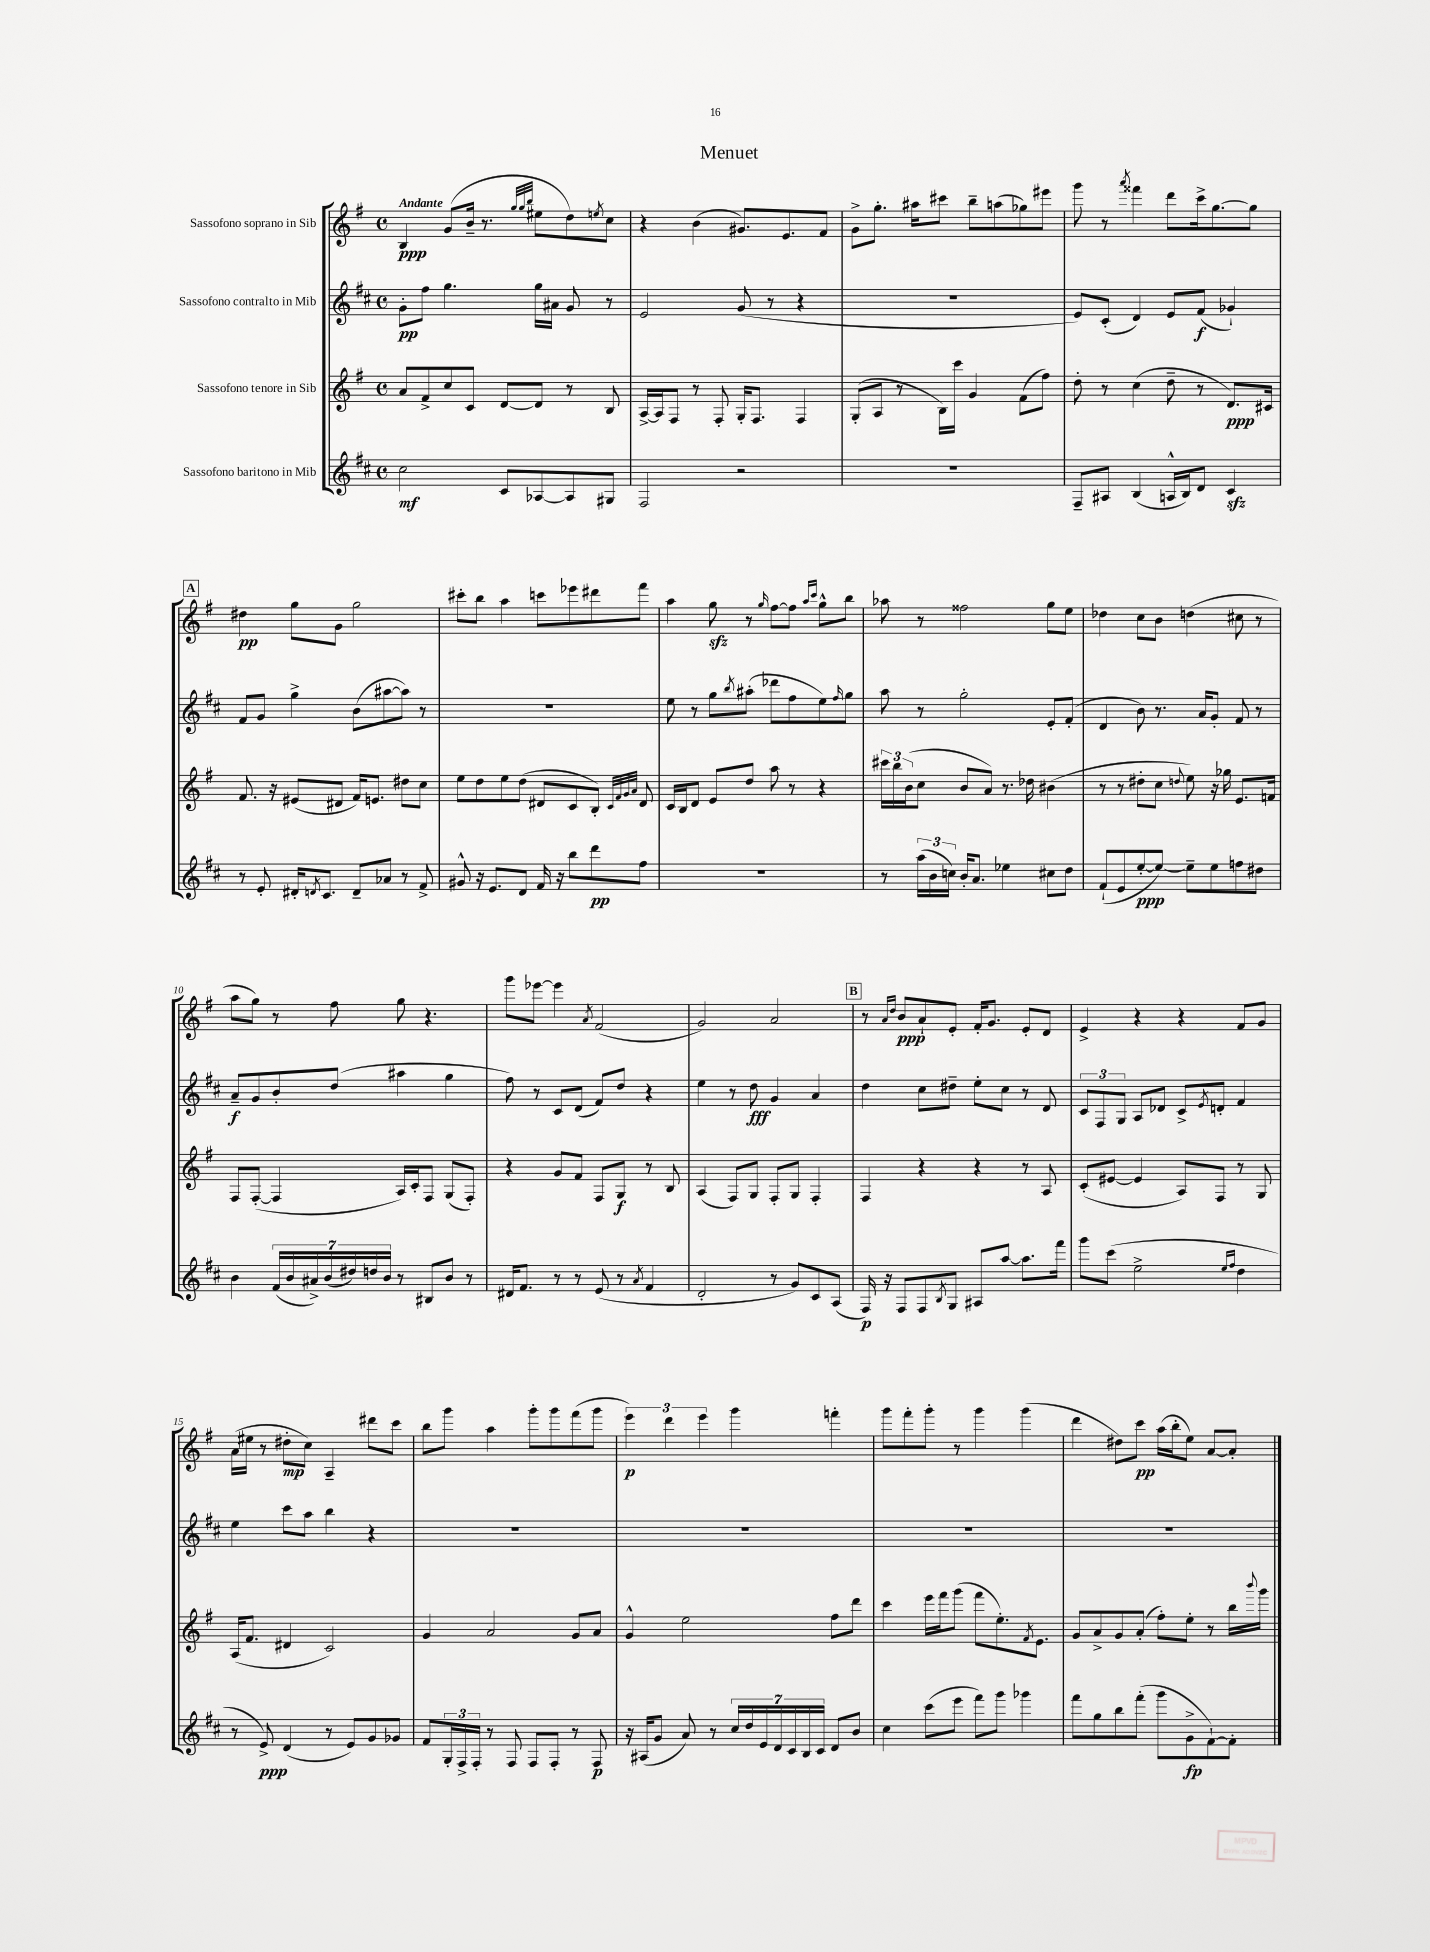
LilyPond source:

\header { title = "Menuet" }
<<
\new StaffGroup <<
\new Staff = "s0" \with { instrumentName = "Sassofono soprano in Sib" } {
    \clef treble \key g \major \defaultTimeSignature \time 4/4 \tempo "Andante"
    b4\ppp g'8( b'16-- r8. \grace { g''32 g''32 b''32 } eis''8 d''8) \acciaccatura { e''8 } c''8 |
    r4 b'4( gis'8.) e'8. fis'8 |
    g'8-> g''8.-. ais''16 cis'''8 b''8-- a''8( ges''8) eis'''8 |
    g'''8 r8 \acciaccatura { a'''8 } fisis'''4 d'''8 c'''16-> g''8.~ g''8 |
    \mark \markup { \box "A" } dis''4\pp g''8 g'8 g''2 |
    cis'''8-. b''8 a''4 c'''8 ees'''8 dis'''8 fis'''8 |
    a''4 g''8\sfz r8 \grace { g''16 } fis''8~ fis''8 \grace { a''16 c'''16 } g''8-^ b''8 |
    aes''8 r8 fisis''2 g''8 e''8 |
    des''4 c''8 b'8 d''4( cis''8 r8 |
    a''8 g''8) r8 fis''8 g''8 r4. |
    g'''8 ees'''8~ ees'''4 \acciaccatura { a'8 } fis'2( |
    g'2) a'2 |
    \mark \markup { \box "B" } r8 \grace { a'16 d''16 } b'8\ppp a'8-! e'8-. fis'16-. g'8. e'8-. d'8 |
    e'4-> r4 r4 fis'8 g'8 |
    a'16( eis''16 r8 dis''8-.\mp c''8) a4-- dis'''8 c'''8 |
    b''8 g'''8 a''4 g'''8-. g'''8 fis'''8( g'''8 |
    \tuplet 3/2 { e'''4\p) d'''4 e'''4 } g'''4 f'''4-. |
    g'''8 fis'''8-. g'''8-. r8 g'''4 g'''4( |
    d'''4 dis''8) c'''8\pp a''16( b''16-. e''8) a'8~ a'8-. \bar "|." |
}
\new Staff = "s1" \with { instrumentName = "Sassofono contralto in Mib" } {
    \clef treble \key d \major \defaultTimeSignature \time 4/4
    g'8-.\pp fis''8 g''4. g''16 ais'16 g'8 r8 |
    e'2 g'8( r8 r4 |
    R1 |
    e'8) cis'8-.( d'4) e'8 fis'8\f( ges'4-!) |
    \mark \markup { \box "A" } fis'8 g'8 g''4-> b'8( ais''8~ ais''8) r8 |
    R1 |
    e''8 r8 g''8 \acciaccatura { b''8 } ais''8-.( des'''8 fis''8 e''8) \grace { fis''16 } g''8 |
    a''8 r8 g''2-. e'8-. fis'8-.( |
    d'4 b'8) r8. a'16 g'8-. fis'8 r8 |
    a'8--\f g'8 b'8-. d''8( ais''4 g''4 |
    fis''8) r8 cis'8 d'8( fis'8) d''8 r4 |
    e''4 r8 d''8\fff g'4 a'4 |
    \mark \markup { \box "B" } d''4 cis''8 dis''8-- e''8-. cis''8 r8 d'8 |
    \tuplet 3/2 { cis'8 fis8 g8 } a8 des'8 cis'8-> \acciaccatura { e'8 } d'8-. fis'4 |
    e''4 cis'''8 a''8 b''4 r4 |
    R1 |
    R1 |
    R1 |
    R1 \bar "|." |
}
\new Staff = "s2" \with { instrumentName = "Sassofono tenore in Sib" } {
    \clef treble \key g \major \defaultTimeSignature \time 4/4
    a'8 fis'8-> c''8 c'8 d'8~ d'8 r8 b8 |
    a16~-> a16 fis8 r8 fis8-. g16-. fis8. fis4 |
    g8-.( a8 r8 b16) c'''16 g'4 fis'8( fis''8) |
    d''8-. r8 c''4( d''8-- r8 d'8.\ppp) cis'16 |
    \mark \markup { \box "A" } fis'8. r16 eis'8( dis'8 fis'16) e'8. dis''8 c''8 |
    e''8 d''8 e''8 d''8( dis'8 c'8 b8-.) \grace { c'32 fis'32 g'32 a'32 } dis'8 |
    c'16 b16 d'8 e'8 d''8 a''8 r8 r4 |
    \tuplet 3/2 { cis'''16 b''16 b'16( } c''8 b'8 a'8) r8. des''16 bis'4( |
    r8 r8 dis''8-. c''8 \appoggiatura { d''8 } e''8) r16 ges''16 e'8. f'16 |
    fis8 fis8~-.( fis4 a16) c'16-. fis8 g8( fis8-.) |
    r4 g'8 fis'8 fis8 g8\f r8 b8 |
    a4( fis8) g8 fis8-. g8 fis4-. |
    \mark \markup { \box "B" } fis4 r4 r4 r8 a8 |
    c'8-.( eis'8~ eis'4 a8) fis8 r8 g8 |
    a16( fis'8. dis'4 c'2) |
    g'4 a'2 g'8 a'8 |
    g'4-^ e''2 fis''8 d'''8 |
    c'''4 e'''16 fis'''16 g'''8( fis'''8 e''8.-.) \acciaccatura { fis'8 } e'8. |
    g'8 a'8-> g'8 a'8-.( fis''8-.) e''8-. r8 b''16 \appoggiatura { b'''8 } g'''16 \bar "|." |
}
\new Staff = "s3" \with { instrumentName = "Sassofono baritono in Mib" } {
    \clef treble \key d \major \defaultTimeSignature \time 4/4
    cis''2\mf cis'8 aes8~ aes8 gis8 |
    fis2 r2 |
    R1 |
    fis8-- ais8 b4( a16-^ b16) d'8 cis'4\sfz |
    \mark \markup { \box "A" } r8 e'8-. dis'16-. \acciaccatura { d'8 } cis'8. d'8-- aes'8 r8 fis'8-> |
    gis'8-^ r16 e'8. d'8 fis'16 r16 b''8 d'''8\pp fis''8 |
    R1 |
    r8 \tuplet 3/2 { a''16( b'16 c''16) } b'16-. a'8. ees''4 cis''8 d''8 |
    fis'8-!( e'8 e''8~-.\ppp e''8~) e''8-- e''8 f''8 dis''8 |
    b'4 \tuplet 7/4 { fis'16( b'16 ais'16->) b'16( dis''16) d''16 b'16 } r8 bis8 b'8 r8 |
    dis'16 fis'8. r8 r8 e'8( r8 \acciaccatura { a'8 } fis'4 |
    d'2-. r8 g'8) cis'8 a8( |
    \mark \markup { \box "B" } fis16\p) r16 fis8 fis8 \acciaccatura { b8 } g8 ais8 a''8~ a''8. fis'''16 |
    g'''8 cis'''8( e''2-> \grace { e''16 fis''16 } d''4 |
    r8 e'8->\ppp) d'4( r8 e'8) g'8 ges'8 |
    fis'8 \tuplet 3/2 { g16-. fis16-> fis16-. } r8 fis8 fis8 fis8-. r8 fis8\p |
    r16 ais16( g'8 a'8) r8 \tuplet 7/4 { cis''16 d''16 e'16 d'16 cis'16 b16 cis'16 } d'8 b'8 |
    cis''4 cis'''8( e'''8 fis'''8) g'''8 ges'''4 |
    fis'''8 g''8 b''8 fis'''8-.( g'''8 g'8->\fp fis'8~-!) fis'8-. \bar "|." |
}
>>
>>
